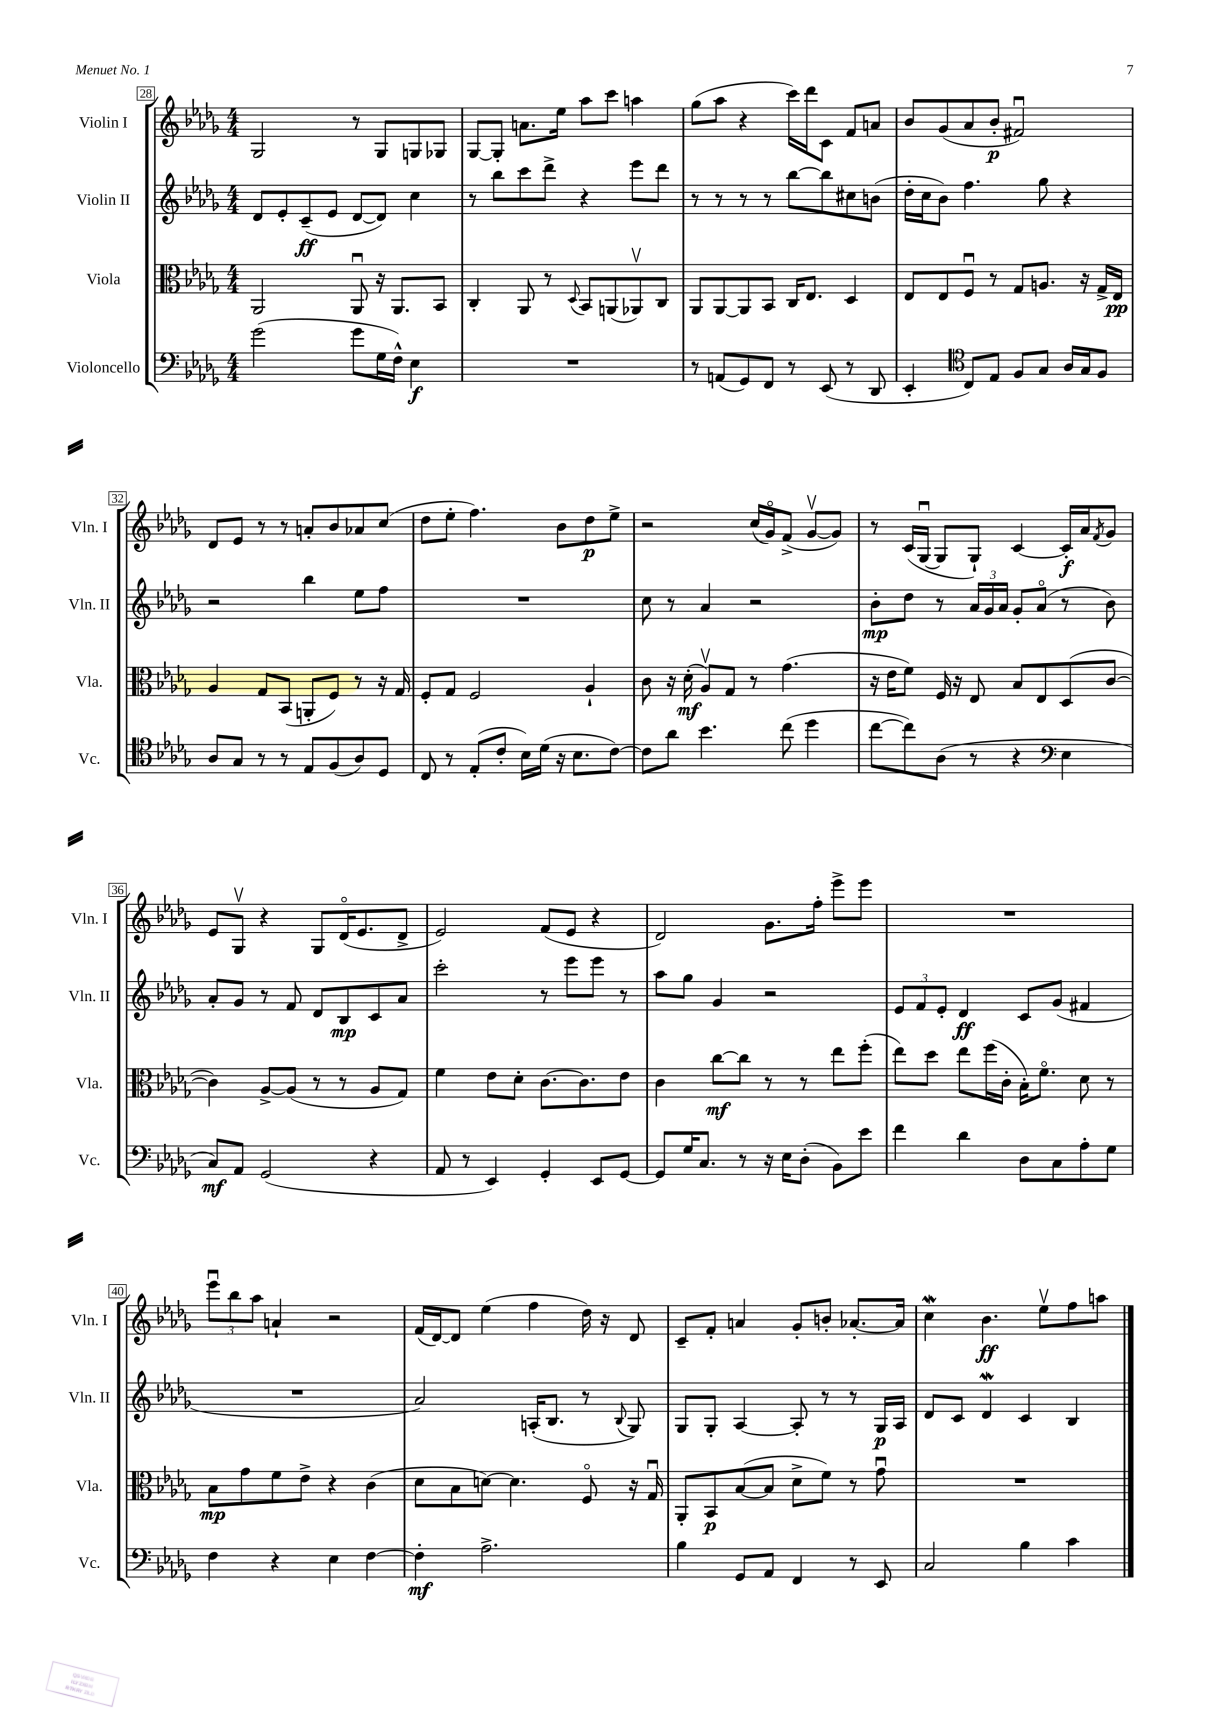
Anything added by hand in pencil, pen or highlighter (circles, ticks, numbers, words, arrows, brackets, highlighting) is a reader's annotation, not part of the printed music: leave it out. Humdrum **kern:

**kern	**kern	**kern	**kern
*staff4	*staff3	*staff2	*staff1
*clefF4	*clefC3	*clefG2	*clefG2
*k[b-e-a-d-g-]	*k[b-e-a-d-g-]	*k[b-e-a-d-g-]	*k[b-e-a-d-g-]
*M4/4	*M4/4	*M4/4	*M4/4
(2g-	2AA-	8d-	2G-
.	.	8e-'	.
.	.	(8c~	.
.	.	8e-	.
8g-	8AA-u	[8d-	8r
16G-	16r	8d-])	8G-
16F^^)	8.AA-	.	.
4E-	.	4cc	8G
.	8BB-	.	8G-
=	=	=	=
1r	4C'	8r	[8G-
.	.	8bb-	8G-']
.	8AA-	8ccc	8.a
.	8r	8ddd-^	.
.	.	.	16ee-
.	8qqD-	.	.
.	8BB-	4r	8aa-
.	(8AA	.	8ccc
.	8AA-v)	8eee-	4aa
.	8C	8ddd-	.
=	=	=	=
8r	8AA-	8r	(8gg-
(8AA	[8AA-	8r	8aa-
8GG-)	8AA-]	8r	4r
8FF	8BB-	8r	.
8r	16C	[8bb-	16ccc)
.	8.E-	.	16ddd-
(8EE-	.	8bb-]	8c
8r	4D-	8cc#	8f
8DD-	.	(8b	8a
=	=	=	=
4EE-'	8E-	16dd-'	8b-
.	.	16cc	.
.	8E-	8b-)	(8g-
*clefC4	*	*	*
8C)	8Fu	4.ff	8a-
8E-	8r	.	8b-'
8F	8G-	.	2f#u)
8G-	8.A	8gg-	.
16A-	.	4r	.
16G-	16r	.	.
8F	16G-^	.	.
.	16E-	.	.
=	=	=	=
8A-	4A-	2r	8d-
8G-	.	.	8e-
8r	8G-	.	8r
8r	(8BB-	.	8r
8E-	8AA'	4bb-	8a'
(8F	8F)	.	8b-
8A-)	8r	8ee-	8a-
8D-	16r	8ff	(8cc
.	16G-	.	.
=	=	=	=
8C	8F'	1r	8dd-
8r	8G-	.	8ee-'
(8E-'	2F	.	4.ff)
8c'	.	.	.
16B-)	.	.	.
(16d-	.	.	.
16r	.	.	8b-
8.B-	.	.	.
.	4A-`	.	8dd-
[8c)	.	.	8ee-^
=	=	=	=
8c]	8c	8cc	2r
8a-	16r	8r	.
.	(16d-'	.	.
4.b-	8A-v)	4a-	.
.	8G-	.	.
.	8r	2r	(16cc
.	.	.	16g-o)
(8cc	(4.g-	.	(8f^
4dd-	.	.	[8g-v
.	.	.	8g-])
=	=	=	=
[8cc	16r	8b-'	8r
.	16e-	.	.
8cc])	8f)	8dd-	(16c
.	.	.	[16G-u
(8A-	16F	8r	8G-]
.	16r	.	.
8r	8E-	24a-	8G-`)
.	.	24g-	.
.	.	24a-	.
4r	8B-	8g-'	[4c
.	8E-	(8a-o	.
*clefF4	*	*	*
4E-	(8D-	8r	16c']
.	.	.	16a-
.	.	.	8qf
.	[8c	8b-)	8g-
=	=	=	=
8C)	4c])	8a-'	8e-
8AA-	.	8g-	8G-v
(2GG-	[8A-^	8r	4r
.	(8A-]	8f	.
.	8r	8d-	8G-
.	8r	8B-	(16d-o
.	.	.	8.e-
4r	8A-	8c	.
.	8G-)	8a-	8d-^
=	=	=	=
8AA-	4f	2ccc'	2e-)
8r	.	.	.
4EE-)	8e-	.	.
.	8d-'	.	.
4GG-'	[8.c	8r	(8f
.	.	8eee-	8e-
.	8.c]	.	.
8EE-	.	8eee-	4r
[8GG-	8e-	8r	.
=	=	=	=
8GG-]	4c	8aa-	2d-)
16G-	.	8gg-	.
8.C	.	.	.
.	[8cc	4g-	.
8r	8cc]	.	.
16r	8r	2r	8.g-
16E-	.	.	.
(8D-'	8r	.	.
.	.	.	16ff'
8BB-)	8ee-	.	8eee-^
8e-	(8ff'	.	8eee-
=	=	=	=
4f	8ee-)	12e-	1r
.	.	12f	.
.	8dd-	.	.
.	.	12e-'	.
4d-	8ee-	4d-	.
.	(16ff	.	.
.	16c'	.	.
8D-	16B-')	8c	.
.	8.fo	.	.
8C	.	(8g-	.
8A-'	8d-	4f#	.
8G-	8r	.	.
=	=	=	=
4F	8B-	1r	12eee-u
.	.	.	12bb-
.	8g-	.	.
.	.	.	12aa-
4r	8f	.	4a`
.	8e-^	.	.
4E-	4r	.	2r
[4F	(4c	.	.
=	=	=	=
4F']	8d-	2a-)	(16f
.	.	.	[16d-)
.	8B-	.	8d-]
2.A-^	[8d)	.	(4ee-
.	4.d]	.	.
.	.	(16A'	4ff
.	.	8.B-	.
.	8Fo	8r	16dd-)
.	.	.	16r
.	.	8qqB-	.
.	16r	8G-)	8d-
.	16G-u	.	.
=	=	=	=
4B-	8AA-'	8G-	8c~
.	8BB-	8G-'	8f'
8GG-	([8B-	[4A-	4a
8AA-	8B-]	.	.
4FF	8d-^	8A-']	8g-'
.	8f)	8r	8b'
8r	8r	8r	[8.a-'
8EE-	8g-u	16G-	.
.	.	16A-	16a-]
=	=	=	=
2C	1r	8d-	4cc
.	.	8c	.
.	.	4d-	4.b-
4B-	.	4c	.
.	.	.	8ee-v
4c	.	4B-	8ff
.	.	.	8aa
==	==	==	==
*-	*-	*-	*-
